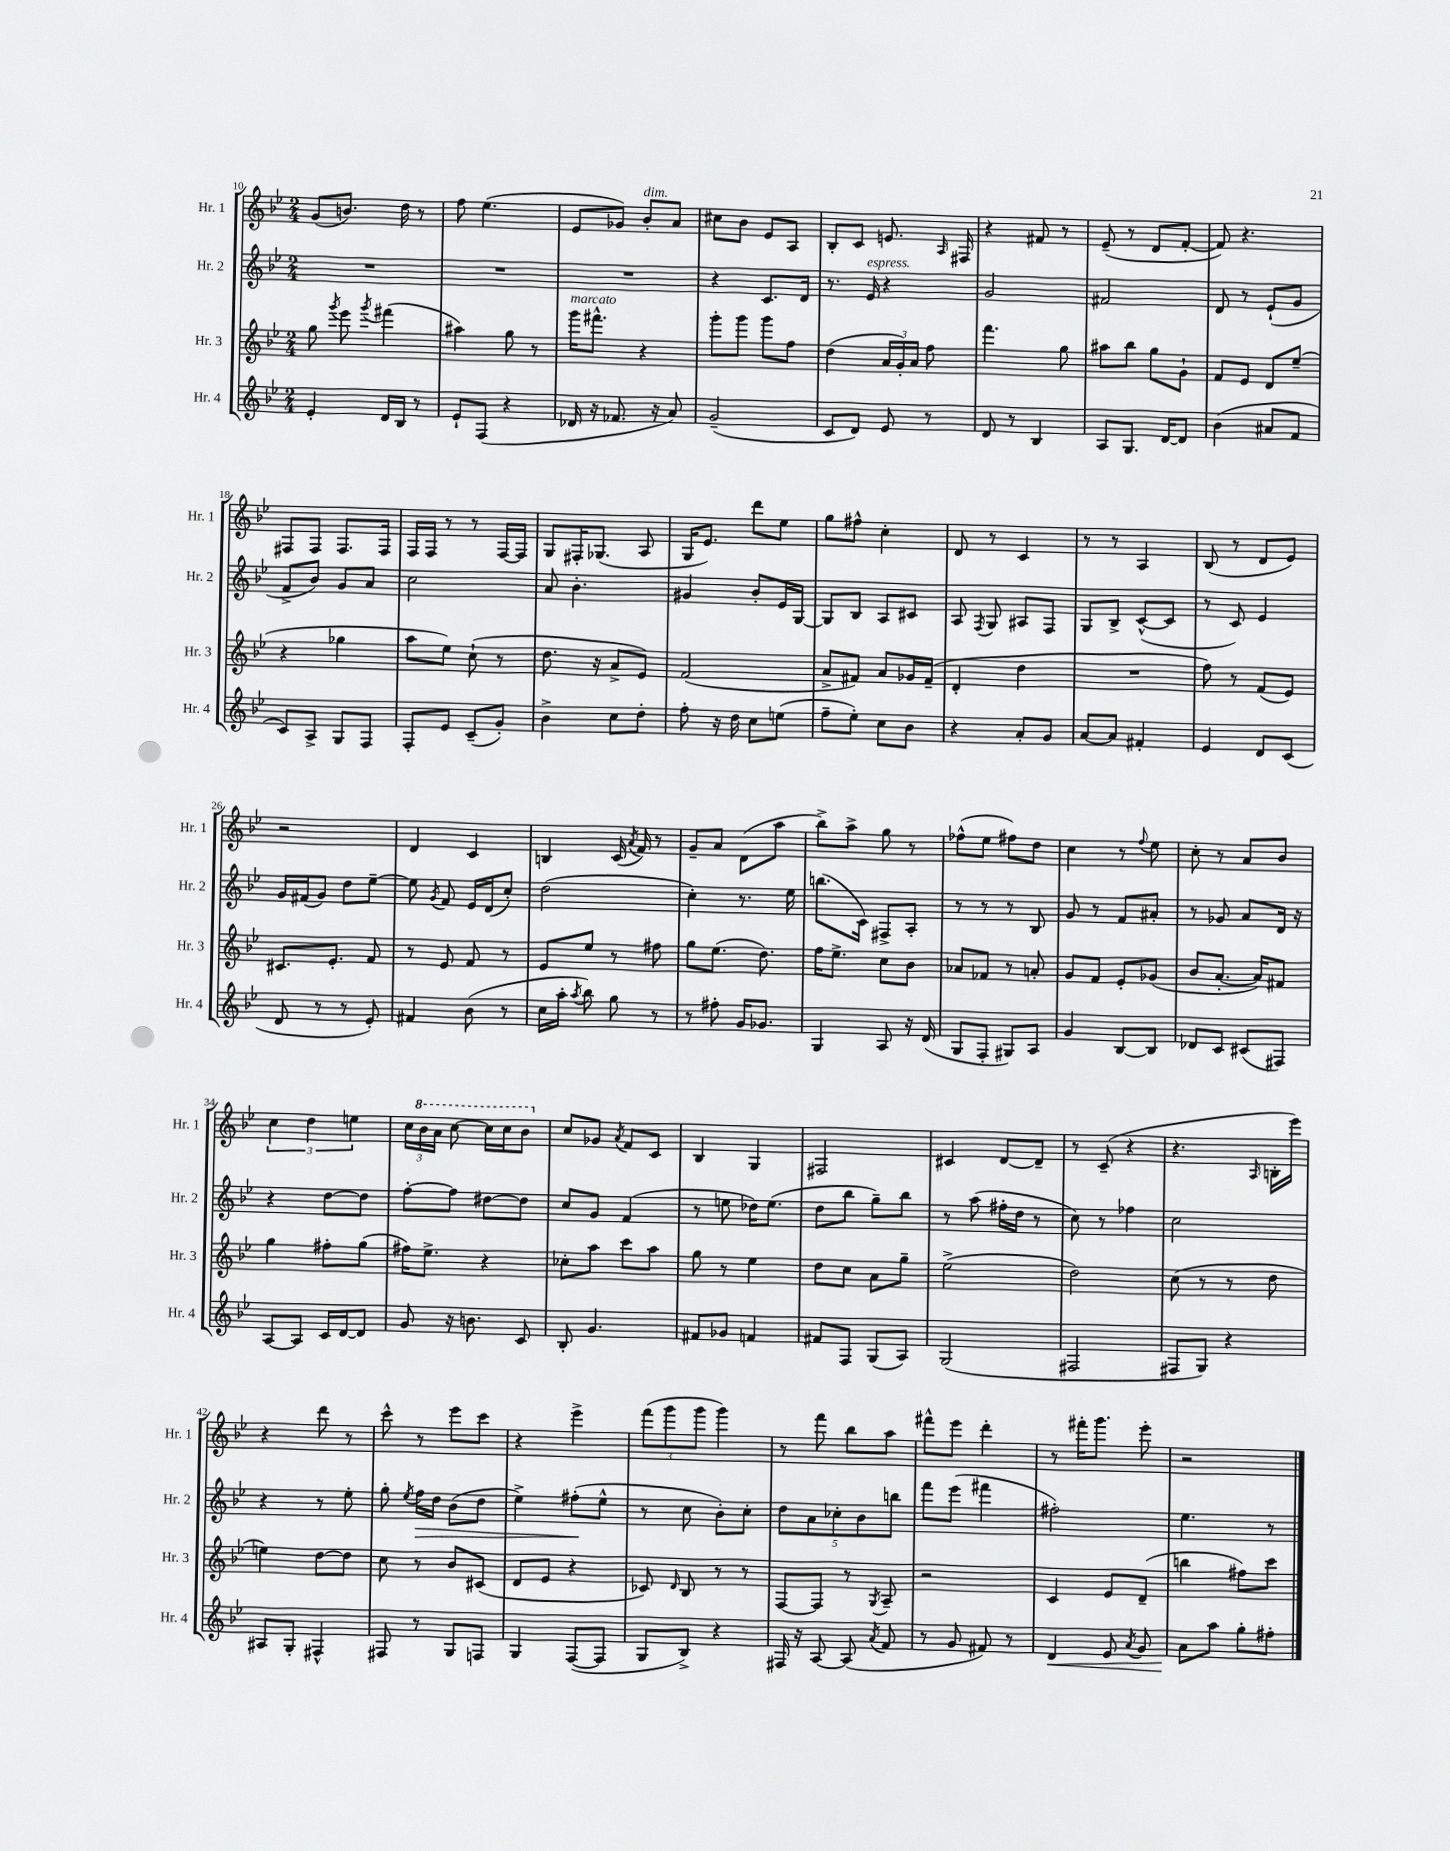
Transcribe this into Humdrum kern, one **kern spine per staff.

**kern	**kern	**kern	**kern
*staff4	*staff3	*staff2	*staff1
*clefG2	*clefG2	*clefG2	*clefG2
*k[b-e-]	*k[b-e-]	*k[b-e-]	*k[b-e-]
*M2/4	*M2/4	*M2/4	*M2/4
4e-'/	8gg\	2r	(8g/L
.	8qggg/	.	.
.	8eee-\	.	8.b/J)
.	8qggg/	.	.
16d/LL	(4fff#\	.	.
16B-/JJ	.	.	16dd\
8r	.	.	8r
=	=	=	=
8e-`/L	4aa#\)	2r	8ff\
(8F/J	.	.	(4.ee-\
4r	8gg\	.	.
.	8r	.	.
=	=	=	=
16d-/	16ggg\LK	2r	8e-/L
16r	8.fff#^^\J	.	.
8.f-/	.	.	8g-/J)
.	4r	.	8b-'/L
16r	.	.	.
8a/)	.	.	8a/J
=	=	=	=
(2g~/	8ggg'\L	4r	8cc#\L
.	8ggg\J	.	8b-\J
.	8ggg\L	8.c/L	8e-/L
.	8ff\J	.	8A/J
.	.	16d/Jk	.
=	=	=	=
8c/L	(4dd\	8.r	8B-'/L
8d/J)	.	.	8c/J
.	.	16e-/	.
8e-/	24a/LL	4r	8.e/
.	24g'/)	.	.
.	24a/JJ	.	.
8r	8ff\	.	.
.	.	.	16qqA/
.	.	.	16F#/
=	=	=	=
8d/	4.fff\	2g/	4r
8r	.	.	.
4B-/	.	.	8f#/
.	8gg\	.	8r
=	=	=	=
8A/L	8aa#\L	2f#/	(8e-~/
8.G/J	8bb-\J	.	8r
.	8gg\L	.	8d/L
[16d/LK	.	.	.
8d/]J	8g`\J	.	[8f'/J
=	=	=	=
(4b-\	8f/L	8d/	8f/])
.	8e-/J	8r	4.r
8a#/L	8d/L	(8e-`/L	.
8f/J	(8ee-~/J	8g/J	.
=	=	=	=
8c/L)	4r	8f^/L	8F#/L
8A^/J	.	8b-/J)	8F#/J
8G/L	4gg-\	8g/L	8.F#/L
8F/J	.	8a/J	.
.	.	.	16F#/Jk
=	=	=	=
8F'/L	8aa\L	2cc\	16F/LL
.	.	.	16F/JJ
8e-/J	8ee-\J)	.	8r
(8c~/L	(8cc`\	.	8r
8g'/J)	8r	.	[16F/LL
.	.	.	16F/]JJ
=	=	=	=
4b-^\	8.dd\	8a/	8G/L
.	.	4.b-'\	16F#'/K
.	16r	.	(8.G-/J
8cc\L	8a^/L	.	.
8dd'\J	8e-/J)	.	8A/
=	=	=	=
8ff'\	(2f/	4g#/	16G/LK
.	.	.	8.e-/J)
16r	.	.	.
16dd\	.	.	.
8cc\L	.	8b-'/L	8ddd\L
(8ee\J	.	16e-/L	8ee-\J
.	.	[16G/JJ	.
=	=	=	=
8ff~\L	8a^/L	8G/]L	8gg\L
8ee-'\J)	8f#/J)	8B-/J	8ff#^^\J
8cc\L	8a/L	8A/L	4cc'\
8b-\J	16g-/L	8c#/J	.
.	(16f#~/JJ	.	.
=	=	=	=
4r	4d'/	8A/	8d/
.	.	8qF/	.
.	.	8G/	8r
8a'/L	4dd\	8A#/L	4c/
8g/J	.	8F/J	.
=	=	=	=
[8a/L	2r	8G/L	8r
8a/]J	.	8B-^/J	8r
4f#'/	.	([8c^^/L	4A/
.	.	8c/]J	.
=	=	=	=
4e-/	8ff\)	8r	(8B-/
.	8r	8c/)	8r
8d/L	(8f/L	4e-/	8d/L
(8c/J	8e-/J)	.	8e-/J)
=	=	=	=
8d/	8.c#/L	16g/LL	2r
.	.	(16f#/J	.
8r	.	8g/J)	.
.	8.e-'/J	.	.
8r	.	8dd\L	.
8e-'/)	8f/	[8ee-~\J	.
=	=	=	=
4f#/	8r	8ee-\]	4d/
.	.	8qg/	.
.	8e-/	8f/	.
(8b-\	8f/	16e-/LL	4c/
.	.	(16d/J	.
8r	8r	8cc'/J)	.
=	=	=	=
16cc\LL	8e-/L	(2dd\	4B/
16aa'\JJ	.	.	.
8qaa/	.	.	.
8bb-\)	8ee-/J	.	.
8gg\	8r	.	(16c/
.	.	.	8qa/
.	.	.	16f/)
8r	8ff#\	.	8r
=	=	=	=
8r	8gg\L	4cc'\)	8g~/L
8ff#'\	(8.ee-\J	.	8a/J
16g/LK	.	8.r	(8d\L
8.g-/J	8.dd\)	.	.
.	.	.	8aa\J
.	.	16ee-\	.
=	=	=	=
4G/	16ff\LK	(8.bb\L	8bb-^\L)
.	8.ee-^\J	.	.
.	.	.	8aa^\J
.	.	16c\Jk)	.
8A/	8cc\L	8F#^/L	8gg\
16r	8b-\J	8A'/J	8r
(16d/	.	.	.
=	=	=	=
8G/L	8a-/L	8r	(8ff-^^\L
8F'/J	8f-/J	8r	8ee-\J
8G#/L)	8r	8r	8ff#\L)
8A/J	8a'/	8B-/	8dd\J
=	=	=	=
4g/	8g/L	8g/	4cc\
.	8f/J	8r	.
[8B-/L	8e-'/L	8f/L	8r
.	.	.	8qqff/
8B-/]J	(8g-/J	8a#'/J	8ee-\
=	=	=	=
8d-/L	8b-/L	8r	8cc'\
8c/J	[8.a'/J	8g-/	8r
(8c#/L	.	8a/L	8a/L
.	16a/]LK)	.	.
8F#/J)	8f#/J	16d/Jk	8b-/J
.	.	16r	.
=	=	=	=
[8A/L	4gg\	4r	6cc\
8A/]J	.	.	.
.	.	.	6dd\
16c/LL	8ff#'\L	[8dd\L	.
[16d/J	.	.	.
.	.	.	6ee\
8d/]J	(8gg\J	8dd\]J	.
=	=	=	=
8g/	16ff#\LK)	[8ff'\L	24cc\LL
.	.	.	24bb-\
.	8.ee-^\J	.	.
.	.	.	24aa\JJ
16r	.	8ff\]J	[8ccc\
8.b\	.	.	.
.	4r	[8dd#\L	16ccc\]LL
.	.	.	16ccc\J
8c/	.	8dd#\]J	8bb-\J
=	=	=	=
8B-'/	8cc-'\L	8cc/L	8cc/L
4.g/	8aa\J	8g/J	8g-/J
.	.	.	8qa/
.	8ccc\L	(4f/	8f/L
.	8aa\J	.	8c/J
=	=	=	=
8f#/L	8gg\	8r	4B-/
8g-/J	8r	8ee\	.
4f/	4ee-\	16dd-\LK)	4G/
.	.	(8.ee\J	.
=	=	=	=
8f#/L	8dd\L	8dd\L	2F#/
8F/J	8cc\J	8bb-\J	.
(8G/L	8a\L	8gg~\L)	.
8A/J)	8gg~\J	8bb-\J	.
=	=	=	=
(2G/	(2ee-^\	8r	4c#/
.	.	(8aa\	.
.	.	16ff#'\LL	[8d/L
.	.	16dd\JJ	.
.	.	8r	8d~/]J
=	=	=	=
2F#/	2dd\)	8cc\)	8r
.	.	8r	(8c~/
.	.	4ff-\	4r
=	=	=	=
8F#/L	(8cc\	2cc\	4.r
8G/J)	8r	.	.
4r	8r	.	.
.	.	.	16qqA/
.	8dd\	.	16B'\LL
.	.	.	16eee-\JJ)
=	=	=	=
8A#/L	4ee\)	4r	4r
8G'/J	.	.	.
4F#^^/	[8dd\L	8r	8ddd\
.	8dd\]J	8ee-'\	8r
=	=	=	=
8F#/	8cc\	8gg'\	8ccc^^\
.	.	8qee-/	.
8r	8r	16ff\LL	8r
.	.	16dd\JJ	.
8G/L	8b-/L	(8b-\L	8eee-\L
8F/J	(8c#/J	8dd\J	8ccc\J
=	=	=	=
4G/	8d/L	4ee-^\)	4r
.	8e-/J	.	.
([8F/L	4r	(8ff#'\L	4eee-^\
8F/]J	.	8ee-^^\J	.
=	=	=	=
8G/L	8c-/)	8r	(12fff\L
.	.	.	12ggg\
.	16qqd/	.	.
8B-^/J)	8B-/	8cc\	.
.	.	.	12ggg\J
4r	8r	8b-'\L)	4ggg\)
.	8r	8cc'\J	.
=	=	=	=
16F#/	[8F/L	10dd\L	8r
16r	.	.	.
.	.	10a\	.
[8A/	8F/]J	.	8fff\
.	.	10cc-'\	.
(8A/]	8r	.	8bb-\L
.	.	10b-\	.
8qa/	8qG/	.	.
8f/	8A~/	.	8aa\J
.	.	10bb\J	.
=	=	=	=
8r	2r	8fff\L	8fff#^^\L
8g/	.	(8eee-\J	8eee-\J
8f#/)	.	4fff#\	4ddd'\
8r	.	.	.
=	=	=	=
4d/	4c/	2ff#'\)	8r
.	.	.	16fff#'\LK
.	.	.	8.ggg\J
8e-/	8e-/L	.	.
8qa/	.	.	.
8g/	(8d~/J	.	8eee-'\
=	=	=	=
8a\L	4bb\	4.ee-\	2r
8aa\J	.	.	.
8gg'\L	8ff#\L)	.	.
8ff#'\J	8ccc\J	8r	.
==	==	==	==
*-	*-	*-	*-
